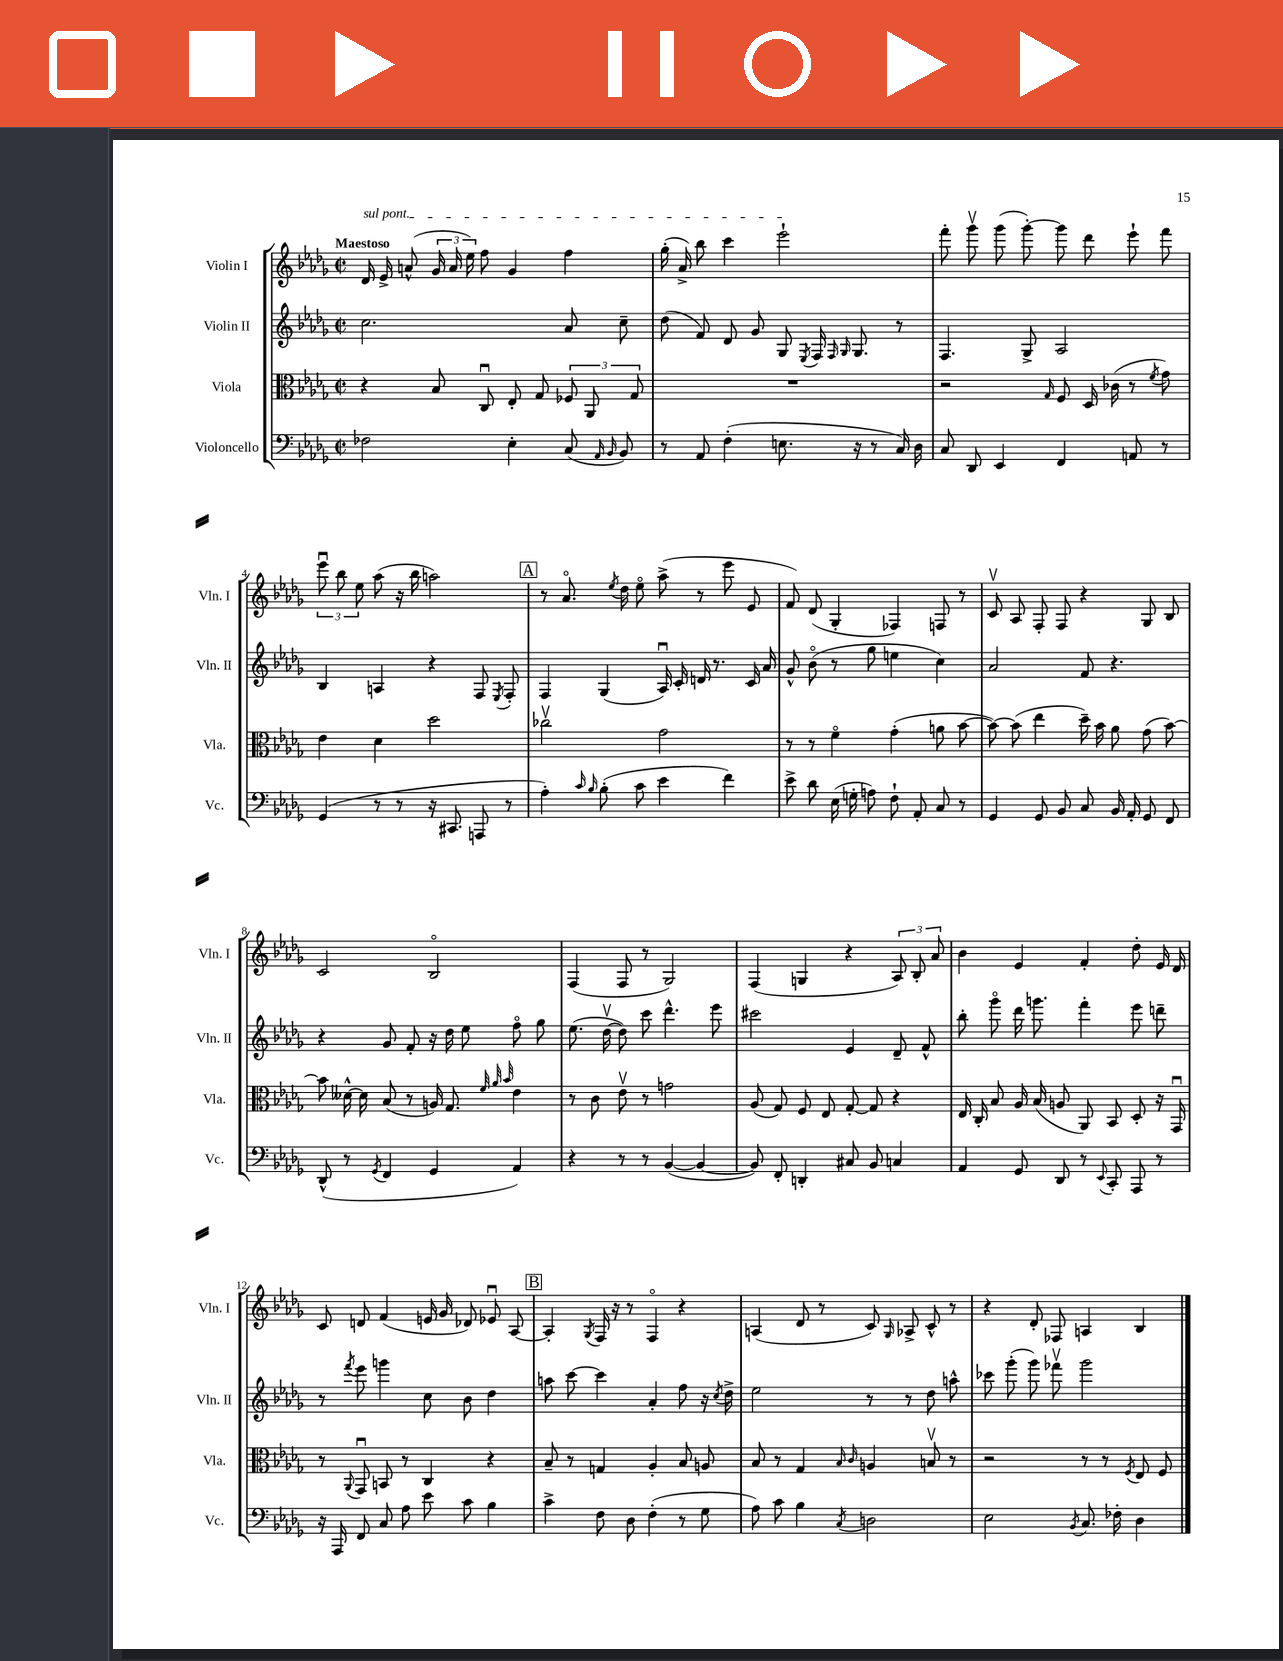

**kern	**kern	**kern	**kern
*part4	*part3	*part2	*part1
*staff4	*staff3	*staff2	*staff1
*I"Violoncello	*I"Viola	*I"Violin II	*I"Violin I
*I'Vc.	*I'Vla.	*I'Vln. II	*I'Vln. I
*clefF4	*clefC3	*clefG2	*clefG2
*k[b-e-a-d-g-]	*k[b-e-a-d-g-]	*k[b-e-a-d-g-]	*k[b-e-a-d-g-]
*M2/2	*M2/2	*M2/2	*M2/2
*met(c|)	*met(c|)	*met(c|)	*met(c|)
=1	=1	=1	=1
!	!	!	!LO:TX:a:B:t=Maestoso
!	!	!	!LO:TX:a:i:t=sul pont.
2F-X\	4r	2.cc\	16d-/
.	.	.	16e-^/
.	.	.	(8an^^/
.	8B-/	.	24g-/
.	.	.	24a/
.	.	.	24ee-\)
.	8Cu/	.	8ff\
4E-'\	8E-'/	.	4g-/
.	8G-/	.	.
(8C/	12F-X/	8a-/	4ff\
.	12AA-/	.	.
16qqAA-/	.	.	.
16qqBB-/	.	.	.
8BB-/)	.	8cc~\	.
.	12G-/	.	.
=2	=2	=2	=2
8r	1r	(8dd-\	(16gg-'\
.	.	.	16a-^/)
8AA-/	.	8f/)	8bb-\
(4F'\	.	8d-/	4ccc\
.	.	8g-/	.
8.En\	.	8G-/	2eee-`\
.	.	8qE-/	.
.	.	16F/	.
.	.	16qqF/	.
.	.	16qqG-/	.
16r	.	8.G-/	.
8r	.	.	.
16C/)	.	8r	.
16D-\	.	.	.
=3	=3	=3	=3
8C/	2r	4.F/	8fff'\
8DD-/	.	.	8ggg-v\
4EE-/	.	.	(8ggg-\
.	.	8G-^/	[8ggg-'\)
.	16qqG-/	.	.
4FF/	8F/	2A-/	8ggg-\]
.	16D-/	.	8ddd-\
.	(16c-X\	.	.
8AAn/	8r	.	8eee-`\
.	8qf/	.	.
8r	8g-\)	.	8fff\
!!LO:LB:g=z
=4	=4	=4	=4
(4GG-/	4e-\	4B-/	12eee-u\
.	.	.	12bb-\
.	.	.	12ee-\
8r	4d-\	4An/	(8aa-\
8r	.	.	16r
.	.	.	16bb-\
16r	2dd-\	4r	2aan\)
8.CC#X/	.	.	.
8AAAn/	.	8F/	.
.	.	8qE-/	.
8r	.	8F'/	.
!!LO:REH:place=s1:t=A
=5	=5	=5	=5
4A-'\)	2cc-Xv\	4F/	8r
.	.	.	8.a-/
16qqc/	.	.	.
16qqB-/	.	.	.
(8B-'\	.	(4G-/	.
.	.	.	8qee-/
.	.	.	16dd-\
8c\	.	.	8ee-\
4e-\	2g-\	16A-u/)	(8aa-^\
.	.	16c'/	.
.	.	16dn/	8r
.	.	8.r	.
4f\)	.	.	8eee-\
.	.	16c/	8e-/
.	.	16a-/	.
=6	=6	=6	=6
8e-^\	8r	8g-^^/	8f/)
8d-\	8r	(8b-\	(8d-/
(16E-\	4f\	8r	4G-'/
16Gn'\	.	.	.
8An\)	.	8gg-\	.
8F`\	(4g-'\	4een\	4F-X/)
8AA-'/	.	.	.
8C/	8an\	4cc\)	8Fn/
8r	[8b-\	.	8r
=7	=7	=7	=7
4GG-/	8b-\_)	2a-/	8cv/
.	(8b-\]	.	8A-/
8GG-/	4ee-\	.	8F'/
8BB-/	.	.	8F/
8C/	16dd-~\)	8f/	4r
.	16b-\	.	.
16BB-/	8a-\	4.r	.
16AA-'/	.	.	.
8GG-/	(8g-\	.	8G-/
8FF/	[8b-\)	.	8B-/
!!LO:LB:g=z
=8	=8	=8	=8
(8DD-^^/	8b-\]	4r	2c/
8r	[16d--X^^\	.	.
.	16d--\]	.	.
8qGG-/	.	.	.
4FF/	(8B-/	8g-/	.
.	8r	8f'/	.
4GG-/	16An/)	16r	2B-/
.	8.G-/	16dd-\	.
.	.	8ee-\	.
.	32qqf/	.	.
.	32qqa-/	.	.
.	32qqb-/	.	.
4AA-/)	4e-\	8ff\	.
.	.	8gg-\	.
=9	=9	=9	=9
4r	8r	(8.ee-\	(4F/
.	8c\	.	.
.	.	[16dd-v\	.
8r	8e-v\	8dd-\])	8F/
8r	8r	8ccc\	8r
([4BB-/	2gn\	4.ddd-^^\	2G-/)
4BB-/_	.	.	.
.	.	8eee-\	.
=10	=10	=10	=10
8BB-/])	(8A-/	2ccc#X\	(4F/
8FF'/	8G-/)	.	.
4DDn'/	8F/	.	4Gn/
.	8E-/	.	.
8C#X/	[8G-'/	4e-/	4r
8BB-/	8G-/]	.	.
4Cn/	4r	8d-~/	12A-/)
.	.	.	12B-'/
.	.	8f^^/	.
.	.	.	12a-/
=11	=11	=11	=11
4AA-/	16E-/	8bb-'\	4b-\
.	16C'/	.	.
.	8B-/	8ggg-\	.
8GG-/	16A-/	16ddd-\	4e-/
.	(16B-/	8.gggn\	.
8DD-/	8An/	.	.
8r	8AA-/)	4fff'\	4f'/
8qqEE-/	.	.	.
8CC'/	8BB-/	.	.
8AAA-/	8D-'/	8eee-\	8dd-'\
8r	16r	8dddn~\	16e-/
.	16GG-u/	.	16d-/
!!LO:LB:g=z
=12	=12	=12	=12
16r	8r	8r	8c/
16AAA-/	.	.	.
.	8qqAA-/	8qfff/	.
8FF/	8GG-u/	8eee-\	8dn/
8C/	8BBn/	4gggn\	(4f/
8A-\	8r	.	.
8e-\	4C/	8cc\	16en/
.	.	.	16g-/
8c\	.	8b-\	8d-X/)
4B-\	4r	4dd-\	8e-Xu/
.	.	.	[8A-/
!!LO:REH:place=s1:t=B
=13	=13	=13	=13
4c^\	8B-~/	8aan\	4A-'/]
.	8r	[8ccc\	.
.	.	.	8qG-/
8F\	4Gn/	4ccc\]	16F/
.	.	.	16r
8D-\	.	.	8r
(4F'\	4A-'/	4a-'/	4F/
8r	8B-/	8ff\	4r
8G-\	8An/	16r	.
.	.	8qcc/	.
.	.	16dd-^\	.
=14	=14	=14	=14
8A-\)	8B-/	2ee-\	(4An/
8c\	8r	.	.
4B-\	4G-/	.	8d-/
.	.	.	8r
.	16qqB-/	.	.
8qC/	16qqc/	.	.
2Dn\	4An/	8r	8c/)
.	.	.	16qqG-/
.	.	8r	8A-X^/
.	8Bnv/	8dd-\	8c^^/
.	8r	8aan^^\	8r
=15	=15	=15	=15
2E-\	2r	8ccc-X\	4r
.	.	(8ggg-'\	.
.	.	8ggg-\)	8d-'/
.	.	8fff-Xv\	8F-X/
8qBB-/	.	.	.
8.C/	8r	2ggg-\	4An/
.	8r	.	.
16F-X'\	.	.	.
.	8qF/	.	.
4D-\	8E-/	.	4B-/
.	8F/	.	.
==	==	==	==
*-	*-	*-	*-
